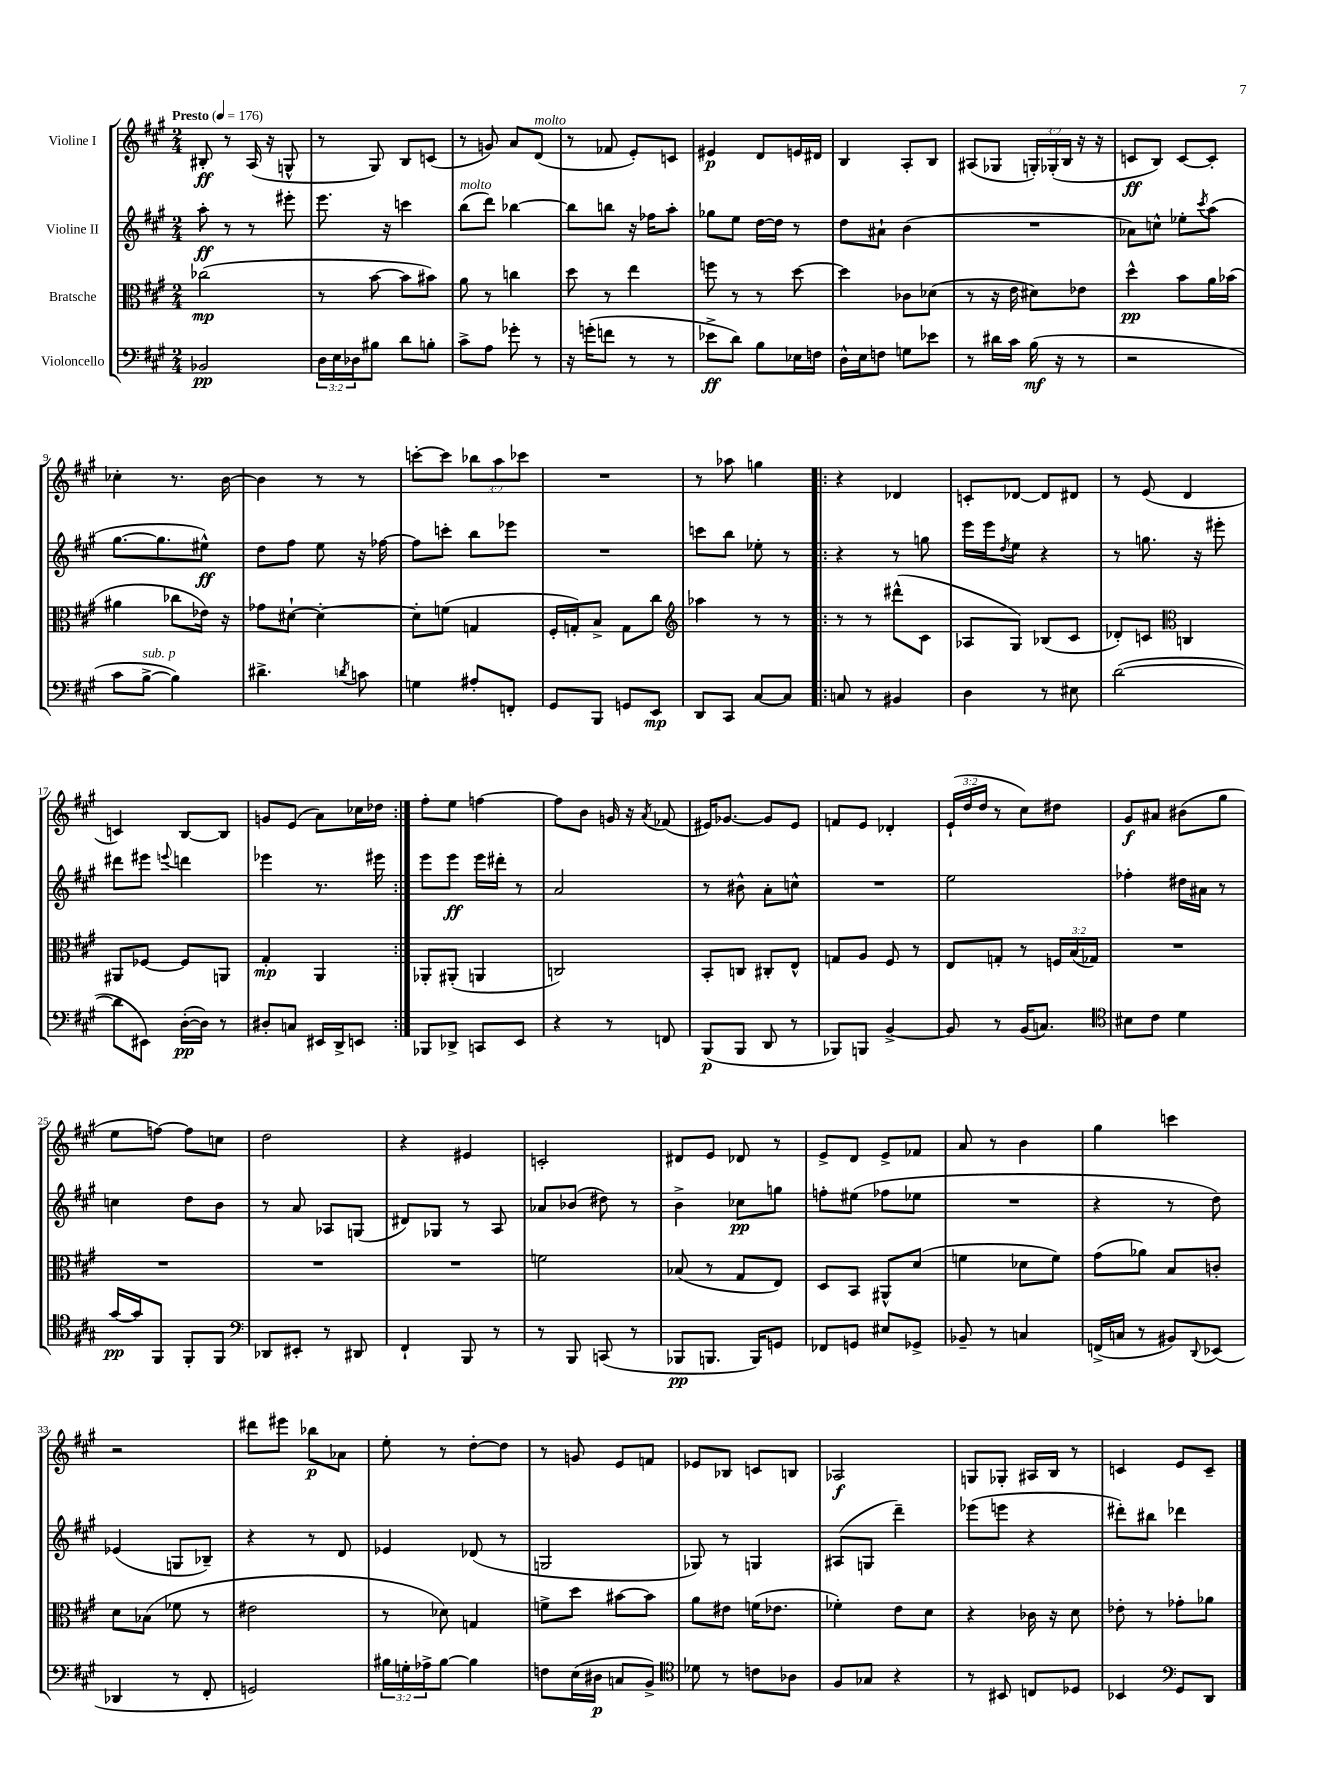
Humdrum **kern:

**kern	**dynam	**kern	**dynam	**kern	**dynam	**kern	**dynam
*part4	*part4	*part3	*part3	*part2	*part2	*part1	*part1
*staff4	*staff4	*staff3	*staff3	*staff2	*staff2	*staff1	*staff1
*I"Violoncello	*	*I"Bratsche	*	*I"Violine II	*	*I"Violine I	*
*clefF4	*	*clefC3	*	*clefG2	*	*clefG2	*
*k[f#c#g#]	*	*k[f#c#g#]	*	*k[f#c#g#]	*	*k[f#c#g#]	*
*M2/4	*	*M2/4	*	*M2/4	*	*M2/4	*
*MM176	*	*MM176	*	*MM176	*	*MM176	*
=1	=1	=1	=1	=1	=1	=1	=1
!	!	!	!	!	!	!LO:TX:a:B:t=Presto	!
2BB-X/	pp	(2cc-X\	mp	8aa'\	ff	8B#X'/	ff
.	.	.	.	8r	.	8r	.
.	.	.	.	8r	.	(16A/	.
.	.	.	.	.	.	16r	.
.	.	.	.	8eee#X'\	.	8Gn^^/	.
=2	=2	=2	=2	=2	=2	=2	=2
24D\LL	.	8r	.	8.eee\	.	8r	.
24E\	.	.	.	.	.	.	.
24D-X\J	.	.	.	.	.	.	.
8B#X\J	.	[8b\	.	.	.	8G#/)	.
.	.	.	.	16r	.	.	.
8d\L	.	8b\L]	.	4cccn\	.	8B/L	.
8Bn'\J	.	8b#X\J)	.	.	.	(8cn/J	.
=3	=3	=3	=3	=3	=3	=3	=3
!	!	!	!	!LO:TX:a:i:t=molto	!	!	!
8c#^\L	.	8a\	.	(8bb\L	.	8r	.
8A\J	.	8r	.	8ddd\J)	.	8gn/)	.
8g-X'\	.	4ccn\	.	[4bb-X\	.	8a/L	.
!	!	!	!	!	!	!LO:TX:a:i:t=molto	!
8r	.	.	.	.	.	(8d/J	.
=4	=4	=4	=4	=4	=4	=4	=4
16r	.	8dd\	.	8bb-\L]	.	8r	.
(16gn'\KL	.	.	.	.	.	.	.
8fn\J	.	8r	.	8bbn\J	.	8f-X/	.
8r	.	4ee\	.	16r	.	8e'/L)	.
.	.	.	.	16ff-X\KL	.	.	.
8r	.	.	.	8aa'\J	.	8cn/J	.
=5	=5	=5	=5	=5	=5	=5	=5
8e-X^\L	ff	8ffn\	.	8gg-X\L	.	4e#X/	p
8d\J)	.	8r	.	8ee\J	.	.	.
8B\L	.	8r	.	[16dd\LL	.	8d/L	.
.	.	.	.	16dd\JJ]	.	.	.
16E-X\L	.	[8dd\	.	8r	.	16en/L	.
16Fn\JJ	.	.	.	.	.	16d#X/JJ	.
=6	=6	=6	=6	=6	=6	=6	=6
16D^^\LL	.	4dd\]	.	8dd\L	.	4B/	.
16E\J	.	.	.	.	.	.	.
8Fn\J	.	.	.	8a#X`\J	.	.	.
8Gn\L	.	8c-X\L	.	(4b\	.	8A'/L	.
8e-X\J	.	(8d-X\J	.	.	.	8B/J	.
=7	=7	=7	=7	=7	=7	=7	=7
8r	.	8r	.	2r	.	(8A#X/L	.
16d#X\LL	.	16r	.	.	.	8G-X/J	.
16c#\JJ	.	16e\	.	.	.	.	.
(16B\	mf	8d#X\L)	.	.	.	24Gn'/LL)	.
.	.	.	.	.	.	(24G-X'/	.
16r	.	.	.	.	.	.	.
.	.	.	.	.	.	24B/JJ	.
8r	.	8e-X\J	.	.	.	16r	.
.	.	.	.	.	.	16r	.
=8	=8	=8	=8	=8	=8	=8	=8
2r	.	4dd^^\	pp	8a-X\L)	.	8cn/L	ff
.	.	.	.	8ccn^^\J	.	8B/J)	.
.	.	8b\L	.	8ee-X'\L	.	[8c/L	.
.	.	.	.	8qccc#/	.	.	.
.	.	16a\L	.	(8aa\J	.	8c'/J]	.
.	.	(16b-X\JJ	.	.	.	.	.
!!LO:LB:g=z
=9	=9	=9	=9	=9	=9	=9	=9
8c#\L	.	4a#X\	.	[8.gg#\L	.	4cc-X'\	.
!LO:TX:a:i:t=sub. p	!	!	!	!	!	!	!
[8B^\J	.	.	.	.	.	.	.
.	.	.	.	8.gg#\]	.	.	.
4B\])	.	8cc-X\L	.	.	.	8.r	.
.	.	16e-X\Jk)	.	8ee#X^^\J)	ff	.	.
.	.	16r	.	.	.	[16b\	.
=10	=10	=10	=10	=10	=10	=10	=10
4.d#X^\	.	8g-X\L	.	8dd\L	.	4b\]	.
.	.	[8d#X`\J	.	8ff#\J	.	.	.
.	.	4d#'\_	.	8ee\	.	8r	.
8qdn/	.	.	.	.	.	.	.
8cn\	.	.	.	16r	.	8r	.
.	.	.	.	[16ff-X\	.	.	.
=11	=11	=11	=11	=11	=11	=11	=11
4Gn\	.	8d#'\L]	.	8ff-\L]	.	[8cccn'\L	.
.	.	(8fn\J	.	8cccn'\J	.	8ccc\J]	.
8A#X'/L	.	4Gn/	.	8bb\L	.	12bb-X\L	.
.	.	.	.	.	.	12aa\	.
8FFn'/J	.	.	.	8eee-X\J	.	.	.
.	.	.	.	.	.	12ccc-X\J	.
=12	=12	=12	=12	=12	=12	=12	=12
8GG#/L	.	16F#'/LL	.	2r	.	2r	.
.	.	16Gn'/J)	.	.	.	.	.
8BBB/J	.	8B^/J	.	.	.	.	.
8GGn/L	.	8G\L	.	.	.	.	.
8EE/J	mp	8cc#\J	.	.	.	.	.
=13	=13	=13	=13	=13	=13	=13	=13
*	*	*clefG2	*	*	*	*	*
8DD/L	.	4aa-X\	.	8cccn\L	.	8r	.
8CC#/J	.	.	.	8bb\J	.	8aa-X\	.
[8C#/L	.	8r	.	8ee-X'\	.	4ggn\	.
8C#/J]	.	8r	.	8r	.	.	.
=14!|:	=14!|:	=14!|:	=14!|:	=14!|:	=14!|:	=14!|:	=14!|:
8Cn/	.	8r	.	4r	.	4r	.
8r	.	8r	.	.	.	.	.
4BB#X/	.	(8ddd#X^^\L	.	8r	.	4d-X/	.
.	.	8c#\J	.	8ggn\	.	.	.
=15	=15	=15	=15	=15	=15	=15	=15
4D\	.	8A-X/L	.	16eee\LL	.	8cn'/L	.
.	.	.	.	16eee\J	.	.	.
.	.	.	.	8qdd/	.	.	.
.	.	8G#/J)	.	8ee\J	.	[8d-X/J	.
8r	.	(8B-X/L	.	4r	.	8d-/L]	.
8E#X\	.	8c#/J	.	.	.	8d#X/J	.
=16	=16	=16	=16	=16	=16	=16	=16
([2d\	.	8d-X'/L)	.	8r	.	8r	.
.	.	8cn/J	.	8.ggn\	.	(8e/	.
*	*	*clefC3	*	*	*	*	*
.	.	4Cn/	.	.	.	4d/	.
.	.	.	.	16r	.	.	.
.	.	.	.	8eee#X'\	.	.	.
!!LO:LB:g=z
=17	=17	=17	=17	=17	=17	=17	=17
8d\L]	.	8AA#X/L	.	8ddd#X\L	.	4cn/)	.
8EE#X\J)	.	[8F-X/J	.	8eee#X\J	.	.	.
.	.	.	.	8qqeeen/	.	.	.
([16D'\LL	pp	8F-/L]	.	4dddn\	.	[8B/L	.
16D\JJ])	.	.	.	.	.	.	.
8r	.	8AAn/J	.	.	.	8B/J]	.
=18	=18	=18	=18	=18	=18	=18	=18
8D#X'/L	.	4G#'/	mp	4eee-X\	.	8gn/L	.
8Cn/J	.	.	.	.	.	(8e/J	.
16EE#X/LL	.	4AA/	.	8.r	.	8a\L)	.
16DD^/J	.	.	.	.	.	.	.
8EEn/J	.	.	.	.	.	16cc-X\L	.
.	.	.	.	16eee#X\	.	16dd-X\JJ	.
=19:|!	=19:|!	=19:|!	=19:|!	=19:|!	=19:|!	=19:|!	=19:|!
8BBB-X/L	.	8AA-X'/L	.	8eee\L	.	8ff#'\L	.
8DD-X^/J	.	(8AA#X'/J	.	8eee\J	ff	8ee\J	.
8CCn/L	.	4AAn/	.	16eee\LL	.	[4ffn\	.
.	.	.	.	16ddd#X'\JJ	.	.	.
8EE/J	.	.	.	8r	.	.	.
=20	=20	=20	=20	=20	=20	=20	=20
4r	.	2Cn/)	.	2a/	.	8ff\L]	.
.	.	.	.	.	.	8b\J	.
8r	.	.	.	.	.	16gn/	.
.	.	.	.	.	.	16r	.
.	.	.	.	.	.	8qa/	.
8FFn/	.	.	.	.	.	(8f-X/	.
=21	=21	=21	=21	=21	=21	=21	=21
(8BBB/L	p	8BB'/L	.	8r	.	16e#X/KL)	.
.	.	.	.	.	.	[8.g-X/J	.
8BBB/J	.	8Cn/J	.	8b#X^^\	.	.	.
8DD/	.	8C#X'/L	.	8a'\L	.	8g-/L]	.
8r	.	8E^^/J	.	8ccn^^\J	.	8e#/J	.
=22	=22	=22	=22	=22	=22	=22	=22
8BBB-X/L)	.	8Gn/L	.	2r	.	8fn/L	.
8BBBn/J	.	8A/J	.	.	.	8e/J	.
[4BB^/	.	8F#/	.	.	.	4d-X'/	.
.	.	8r	.	.	.	.	.
=23	=23	=23	=23	=23	=23	=23	=23
8BB/]	.	8E/L	.	2ee\	.	(24e`/LL	.
.	.	.	.	.	.	24dd/	.
.	.	.	.	.	.	24dd/JJ	.
8r	.	8Gn'/J	.	.	.	8r	.
(16BB/KL	.	8r	.	.	.	8cc#\L)	.
8.Cn/J)	.	.	.	.	.	.	.
.	.	24Fn/LL	.	.	.	8dd#X\J	.
.	.	(24B/	.	.	.	.	.
.	.	24G-X/JJ)	.	.	.	.	.
=24	=24	=24	=24	=24	=24	=24	=24
*clefC4	*	*	*	*	*	*	*
8B#X\L	.	2r	.	4ff-X'\	.	8g#/L	f
8c#\J	.	.	.	.	.	8a#X/J	.
4d\	.	.	.	16dd#X\LL	.	(8b#X\L	.
.	.	.	.	16a#X\JJ	.	.	.
.	.	.	.	8r	.	8gg#\J	.
!!LO:LB:g=z
=25	=25	=25	=25	=25	=25	=25	=25
[16g#/LL	pp	2r	.	4ccn\	.	8ee\L	.
16g#/J]	.	.	.	.	.	.	.
8FF#/J	.	.	.	.	.	[8ffn\J)	.
8FF#'/L	.	.	.	8dd\L	.	8ff\L]	.
8FF#/J	.	.	.	8b\J	.	8ccn\J	.
=26	=26	=26	=26	=26	=26	=26	=26
*clefF4	*	*	*	*	*	*	*
8DD-X/L	.	2r	.	8r	.	2dd\	.
8EE#X'/J	.	.	.	8a/	.	.	.
8r	.	.	.	8A-X/L	.	.	.
8DD#X/	.	.	.	(8Gn/J	.	.	.
=27	=27	=27	=27	=27	=27	=27	=27
4FF#`/	.	2r	.	8d#X/L)	.	4r	.
.	.	.	.	8G-X/J	.	.	.
8BBB/	.	.	.	8r	.	4e#X/	.
8r	.	.	.	8A/	.	.	.
=28	=28	=28	=28	=28	=28	=28	=28
8r	.	2fn\	.	8a-X/L	.	2cn'/	.
8BBB/	.	.	.	(8b-X/J	.	.	.
(8CCn/	.	.	.	8dd#X\)	.	.	.
8r	.	.	.	8r	.	.	.
=29	=29	=29	=29	=29	=29	=29	=29
8BBB-X/L	pp	(8B-X/	.	4b^\	.	8d#X/L	.
8.BBBn/J	.	8r	.	.	.	8e/J	.
.	.	8G#/L	.	8cc-X\L	pp	8d-X/	.
16BBB/KL)	.	.	.	.	.	.	.
8GGn/J	.	8E/J)	.	8ggn\J	.	8r	.
=30	=30	=30	=30	=30	=30	=30	=30
8FF-X/L	.	8D/L	.	8ffn'\L	.	8e^/L	.
8GGn/J	.	8BB/J	.	(8ee#X\J	.	8d/J	.
8E#X/L	.	8AA#X^^/L	.	8ff-X\L	.	8e^/L	.
8GG-X^/J	.	(8d/J	.	8ee-X\J	.	8f-X/J	.
=31	=31	=31	=31	=31	=31	=31	=31
8BB-X~/	.	4fn\	.	2r	.	8a/	.
8r	.	.	.	.	.	8r	.
4Cn/	.	8d-X\L	.	.	.	4b\	.
.	.	8f\J)	.	.	.	.	.
=32	=32	=32	=32	=32	=32	=32	=32
(16FFn^/LL	.	(8g#\L	.	4r	.	4gg#\	.
16Cn/JJ	.	.	.	.	.	.	.
8r	.	8a-X\J)	.	.	.	.	.
8BB#X/L)	.	8B/L	.	8r	.	4cccn\	.
8qqDD/	.	.	.	.	.	.	.
(8EE-X/J	.	8cn'/J	.	8dd\)	.	.	.
!!LO:LB:g=z
=33	=33	=33	=33	=33	=33	=33	=33
4DD-X/	.	8d\L	.	(4e-X/	.	2r	.
.	.	(8B-X\J	.	.	.	.	.
8r	.	8f-X\	.	8Gn/L	.	.	.
8FF#'/	.	8r	.	8B-X~/J)	.	.	.
=34	=34	=34	=34	=34	=34	=34	=34
2GGn/)	.	2e#X\	.	4r	.	8ddd#X\L	.
.	.	.	.	.	.	8eee#X\J	.
.	.	.	.	8r	.	8bb-X\L	p
.	.	.	.	8d/	.	8a-X\J	.
=35	=35	=35	=35	=35	=35	=35	=35
24B#X\LL	.	8r	.	4e-X/	.	8ee'\	.
24Gn'\	.	.	.	.	.	.	.
24A-X^\J	.	.	.	.	.	.	.
[8B#\J	.	8d-X\)	.	.	.	8r	.
4B#\]	.	4Gn/	.	(8d-X/	.	[8dd'\L	.
.	.	.	.	8r	.	8dd\J]	.
=36	=36	=36	=36	=36	=36	=36	=36
8Fn\L	.	8fn^\L	.	2Gn/	.	8r	.
(16E\L	.	8dd\J	.	.	.	8gn/	.
16D#X\JJ	p	.	.	.	.	.	.
8Cn/L	.	[8b#X\L	.	.	.	8e/L	.
8BB^/J)	.	8b#\J]	.	.	.	8fn/J	.
=37	=37	=37	=37	=37	=37	=37	=37
*clefC4	*	*	*	*	*	*	*
8d-X\	.	8a\L	.	8G-X/)	.	8e-X/L	.
8r	.	8e#X\J	.	8r	.	8B-X/J	.
8cn\L	.	(16fn\KL	.	4Gn/	.	8cn/L	.
.	.	8.e-X\J	.	.	.	.	.
8A-X\J	.	.	.	.	.	8Bn/J	.
=38	=38	=38	=38	=38	=38	=38	=38
8F#/L	.	4f-X'\)	.	(8A#X/L	.	2A-X/	f
8G-X/J	.	.	.	8Gn/J	.	.	.
4r	.	8e\L	.	4ddd~\)	.	.	.
.	.	8d\J	.	.	.	.	.
=39	=39	=39	=39	=39	=39	=39	=39
8r	.	4r	.	(8eee-X\L	.	8Gn/L	.
8BB#X/	.	.	.	8eeen\J	.	8G-X'/J	.
8Cn/L	.	16c-X\	.	4r	.	16A#X/LL	.
.	.	16r	.	.	.	16B/JJ	.
8D-X/J	.	8d\	.	.	.	8r	.
=40	=40	=40	=40	=40	=40	=40	=40
4BB-X/	.	8e-X'\	.	8ddd#X'\L)	.	4cn/	.
.	.	8r	.	8bb#X\J	.	.	.
*clefF4	*	*	*	*	*	*	*
8GG#/L	.	8g-X'\L	.	4ddd-X\	.	8e/L	.
8DD/J	.	8a-X\J	.	.	.	8c~/J	.
==	==	==	==	==	==	==	==
*-	*-	*-	*-	*-	*-	*-	*-
